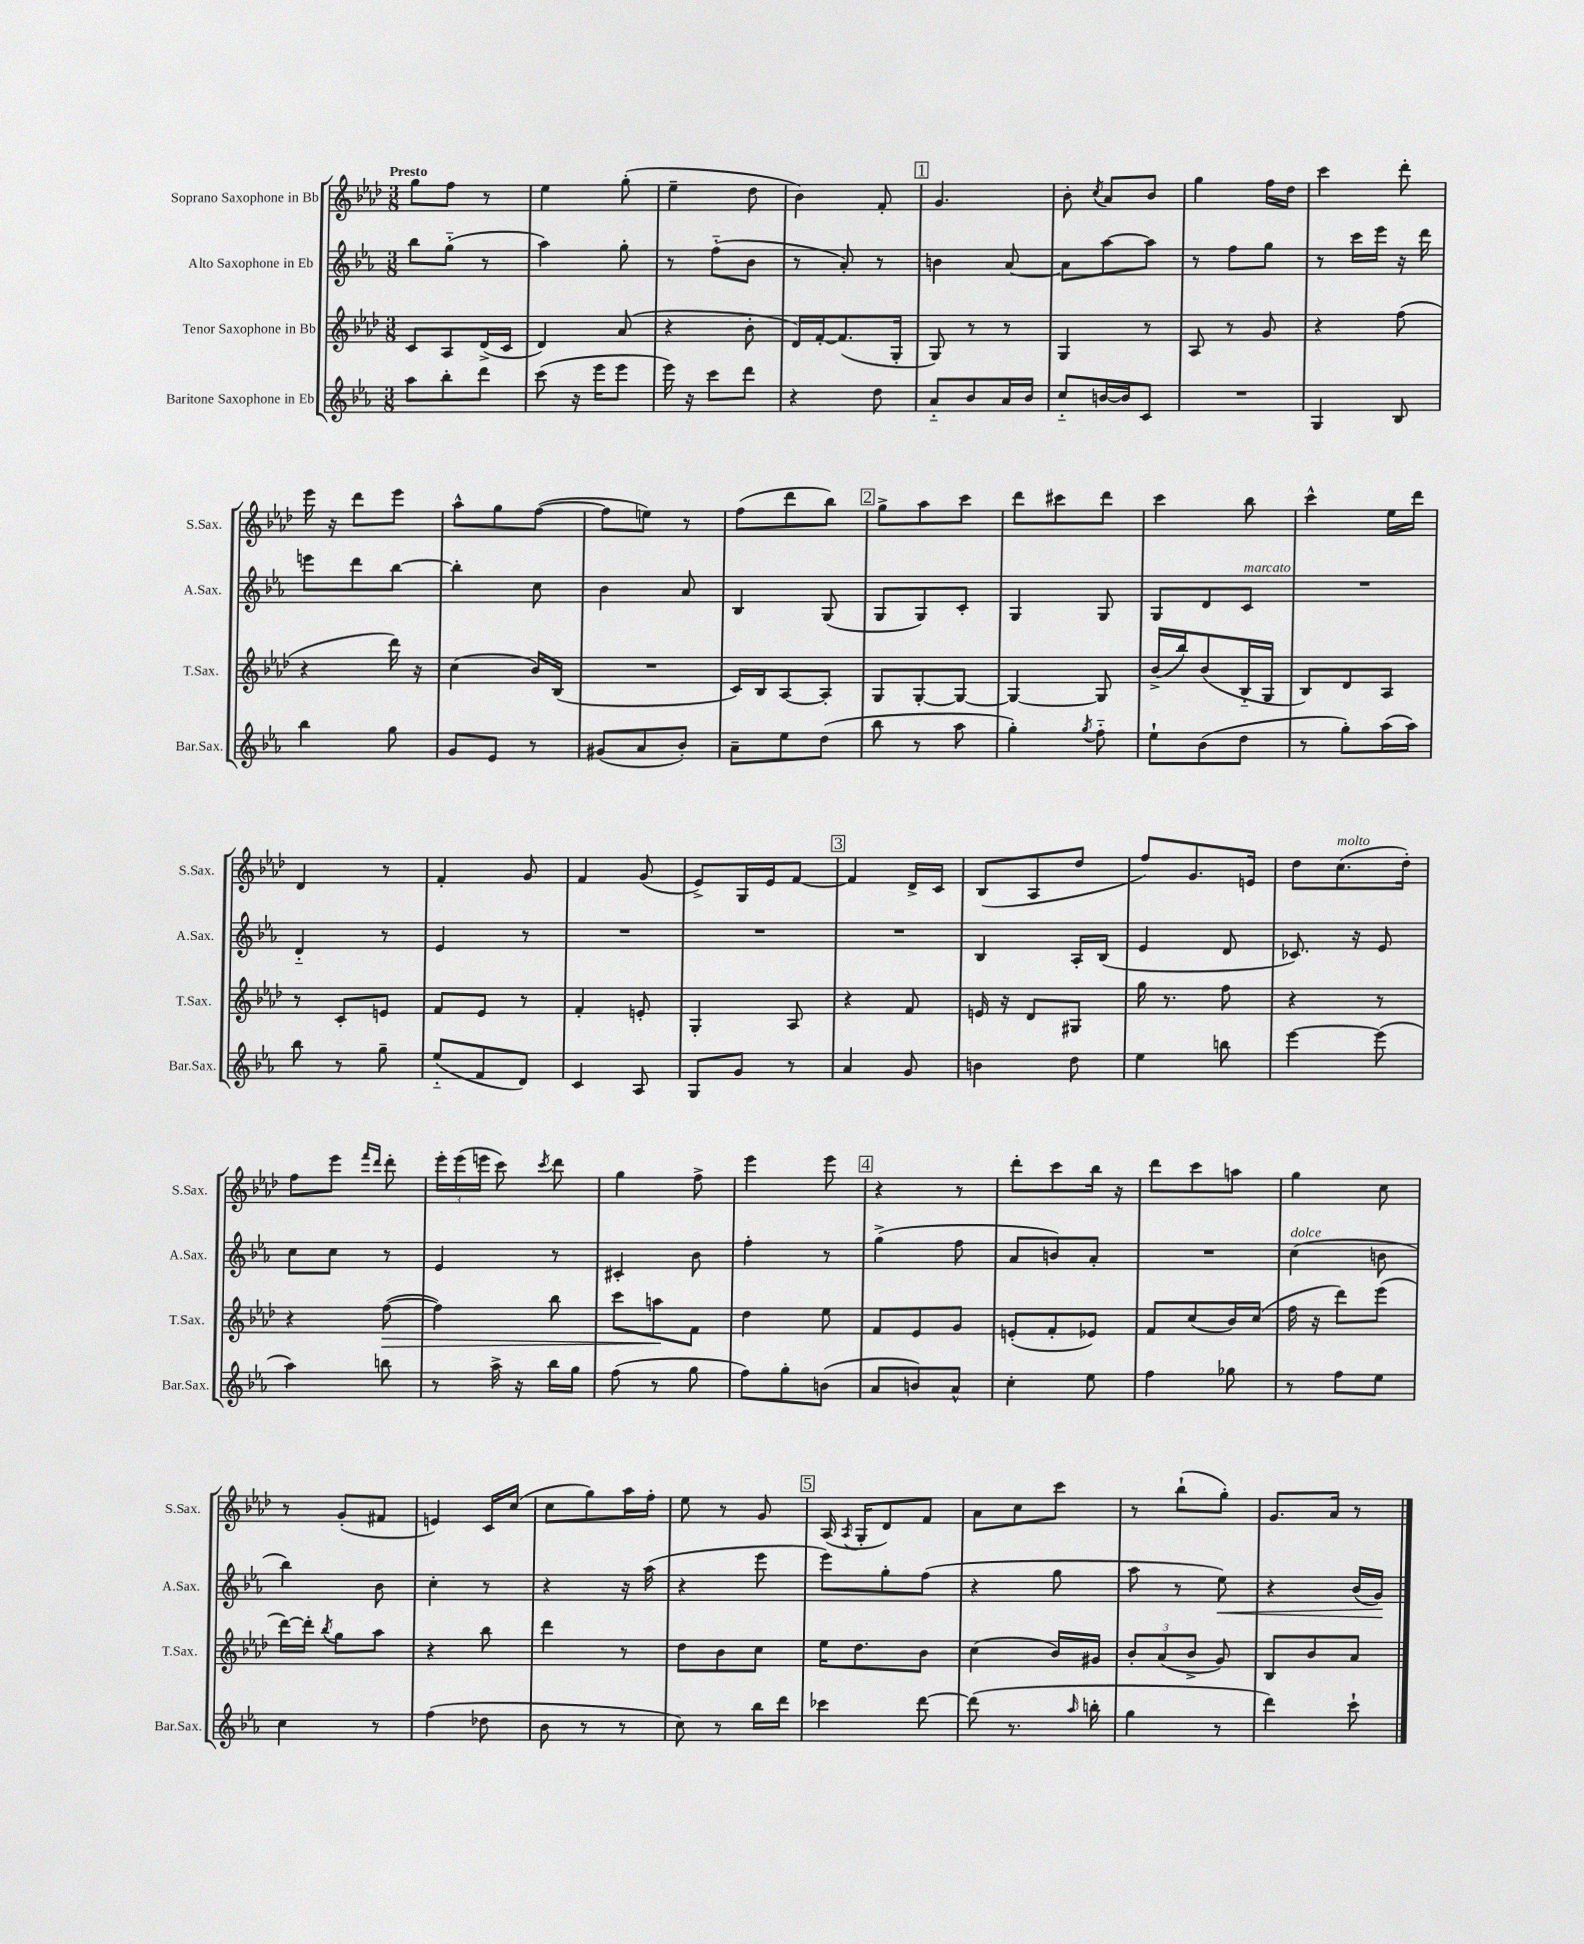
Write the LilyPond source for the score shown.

<<
\new StaffGroup <<
\new Staff = "s0" \with { instrumentName = "Soprano Saxophone in Bb" shortInstrumentName = "S.Sax." } {
    \clef treble \key aes \major \numericTimeSignature \time 3/8 \tempo "Presto"
    \autoBeamOff g''8[ f''8] r8 |
    ees''4 g''8-.( |
    ees''4-- des''8 |
    bes'4) f'8-. |
    \mark \markup { \box "1" } g'4. |
    bes'8-. \acciaccatura { c''8 } aes'8[ bes'8] |
    g''4 f''16[ des''16] |
    c'''4 des'''8-. |
    ees'''16 r16 des'''8[ ees'''8] |
    aes''8[-^ g''8 f''8]~( |
    f''8[ e''8]) r8 |
    f''8[( des'''8 bes''8]) |
    \mark \markup { \box "2" } g''8[-> aes''8 c'''8] |
    des'''8[ cis'''8 des'''8] |
    c'''4 bes''8 |
    c'''4-^ ees''16[ des'''16] |
    des'4 r8 |
    f'4-. g'8 |
    f'4 g'8( |
    ees'8[->) g16 ees'16 f'8]~ |
    \mark \markup { \box "3" } f'4 des'16[-> c'16] |
    bes8[( aes8 des''8] |
    f''8[) g'8. e'16] |
    des''8[ c''8.^\markup { \italic "molto" }( des''16]-.) |
    f''8[ ees'''8] \grace { f'''16[ des'''16] } des'''8-. |
    \tuplet 3/2 { ees'''16[-. ees'''16( e'''16] } c'''8) \acciaccatura { c'''8 } des'''8 |
    g''4 f''8-> |
    ees'''4 ees'''8 |
    \mark \markup { \box "4" } r4 r8 |
    des'''8[-. c'''8 bes''16] r16 |
    des'''8[ c'''8 a''8] |
    g''4 c''8 |
    r8 g'8[-.( fis'8] |
    e'4) c'16[ c''16]( |
    c''8[ g''8) aes''16 f''16]-. |
    ees''8 r8 g'8 |
    \mark \markup { \box "5" } aes16( \acciaccatura { aes8 } g16[-. des'8) f'8] |
    aes'8[ c''8 c'''8] |
    r8 bes''8[-!( g''8]-.) |
    g'8.[ aes'16] r8 \bar "|." |
}
\new Staff = "s1" \with { instrumentName = "Alto Saxophone in Eb" shortInstrumentName = "A.Sax." } {
    \clef treble \key ees \major \numericTimeSignature \time 3/8
    \autoBeamOff bes''8[ g''8]-_( r8 |
    aes''4) g''8-. |
    r8 f''8[-_( bes'8] |
    r8 aes'8-.) r8 |
    \mark \markup { \box "1" } b'4 aes'8~ |
    aes'8[ aes''8~ aes''8] |
    r8 f''8[ g''8] |
    r8 c'''16[ ees'''16] r16 d'''16 |
    e'''8[ d'''8 bes''8]~ |
    bes''4-. c''8 |
    bes'4 aes'8 |
    bes4 g8( |
    \mark \markup { \box "2" } g8[ g8) c'8]-. |
    g4 g8 |
    g8[ d'8 c'8]^\markup { \italic "marcato" } |
    R4. |
    d'4-_ r8 |
    ees'4 r8 |
    R4. |
    R4. |
    \mark \markup { \box "3" } R4. |
    bes4 aes16[-. bes16]( |
    ees'4 d'8 |
    ces'8.) r16 ees'8 |
    c''8[ c''8] r8 |
    ees'4 r8 |
    cis'4-. bes'8 |
    f''4-. r8 |
    \mark \markup { \box "4" } g''4->( f''8 |
    aes'8[ b'8) aes'8]-. |
    R4. |
    c''4^\markup { \italic "dolce" }( b'8 |
    bes''4) bes'8 |
    c''4-. r8 |
    r4 r16 aes''16( |
    r4 ees'''8 |
    \mark \markup { \box "5" } ees'''8[) g''8-. f''8]( |
    r4 g''8 |
    aes''8 r8 ees''8\<) |
    r4 bes'16[( g'16]\!) \bar "|." |
}
\new Staff = "s2" \with { instrumentName = "Tenor Saxophone in Bb" shortInstrumentName = "T.Sax." } {
    \clef treble \key aes \major \numericTimeSignature \time 3/8
    \autoBeamOff c'8[ aes8 des'16->( c'16] |
    des'4) aes'8( |
    r4 bes'8-. |
    des'16[) f'16~-. f'8.( g16]-. |
    \mark \markup { \box "1" } g8) r8 r8 |
    g4 r8 |
    aes8 r8 g'8 |
    r4 f''8( |
    r4 des'''16) r16 |
    c''4( bes'16[) bes16]( |
    R4. |
    c'16[) bes16 aes8~ aes8]-. |
    \mark \markup { \box "2" } g8[ g8~-. g8]~ |
    g4~ g8 |
    bes'16[->( bes''16) bes'8( bes16-_ g16] |
    bes8[) des'8 aes8] |
    r8 c'8[-. e'8] |
    f'8[ ees'8] r8 |
    f'4-. e'8-. |
    g4-. aes8 |
    \mark \markup { \box "3" } r4 f'8 |
    e'16 r16 des'8[ gis8] |
    g''16 r8. f''8 |
    r4 r8 |
    r4 f''8~\>( |
    f''4) bes''8 |
    c'''8[ a''8\! f'8] |
    des''4 ees''8 |
    \mark \markup { \box "4" } f'8[ ees'8 g'8] |
    e'8[-.( f'8-. ees'8]) |
    f'8[ c''8( bes'16) c''16]( |
    f''16 r16 des'''8[) ees'''8]( |
    des'''16[~) des'''16]-. \acciaccatura { bes''8 } g''8[ aes''8] |
    r4 bes''8 |
    des'''4 r8 |
    des''8[ bes'8 c''8] |
    \mark \markup { \box "5" } ees''16[ des''8. bes'8] |
    c''4( bes'16[) gis'16] |
    \tuplet 3/2 { bes'8[-. aes'8( bes'8]-> } g'8) |
    bes8[ bes'8 aes'8] \bar "|." |
}
\new Staff = "s3" \with { instrumentName = "Baritone Saxophone in Eb" shortInstrumentName = "Bar.Sax." } {
    \clef treble \key ees \major \numericTimeSignature \time 3/8
    \autoBeamOff aes''8[ bes''8-. d'''8] |
    c'''8( r16 ees'''16[ ees'''8] |
    ees'''16) r16 c'''8[ d'''8] |
    r4 d''8 |
    \mark \markup { \box "1" } aes'8[-_ bes'8 aes'16 bes'16] |
    c''8[-_ b'16~ b'16 c'8] |
    R4. |
    g4 bes8 |
    bes''4 g''8 |
    g'8[ ees'8] r8 |
    gis'8[( aes'8 bes'8]-.) |
    aes'8[-- ees''8 d''8]( |
    \mark \markup { \box "2" } bes''8 r8 aes''8 |
    g''4-.) \acciaccatura { g''8 } f''8-_ |
    ees''8[-! bes'8( d''8] |
    r8 g''8[-.) aes''16( aes''16]) |
    bes''8 r8 g''8-- |
    ees''8[-_( f'8 d'8]) |
    c'4 aes8 |
    g8[ g'8] r8 |
    \mark \markup { \box "3" } aes'4 g'8 |
    b'4 d''8 |
    ees''4 b''8 |
    ees'''4~ ees'''8( |
    aes''4) b''8 |
    r8 aes''16-> r16 bes''16[ g''16] |
    f''8( r8 g''8 |
    f''8[) g''8-. b'8]( |
    \mark \markup { \box "4" } aes'8[ b'8) aes'8]-^ |
    c''4-. ees''8 |
    f''4 ges''8 |
    r8 f''8[ ees''8] |
    c''4 r8 |
    f''4( des''8 |
    bes'8 r8 r8 |
    c''8) r8 bes''16[ d'''16] |
    \mark \markup { \box "5" } ces'''4 d'''8~ |
    d'''8( r8. \grace { aes''16 } b''16-. |
    g''4 r8 |
    d'''4) c'''8-! \bar "|." |
}
>>
>>
\layout { \context { \Score \remove "Bar_number_engraver" } }
